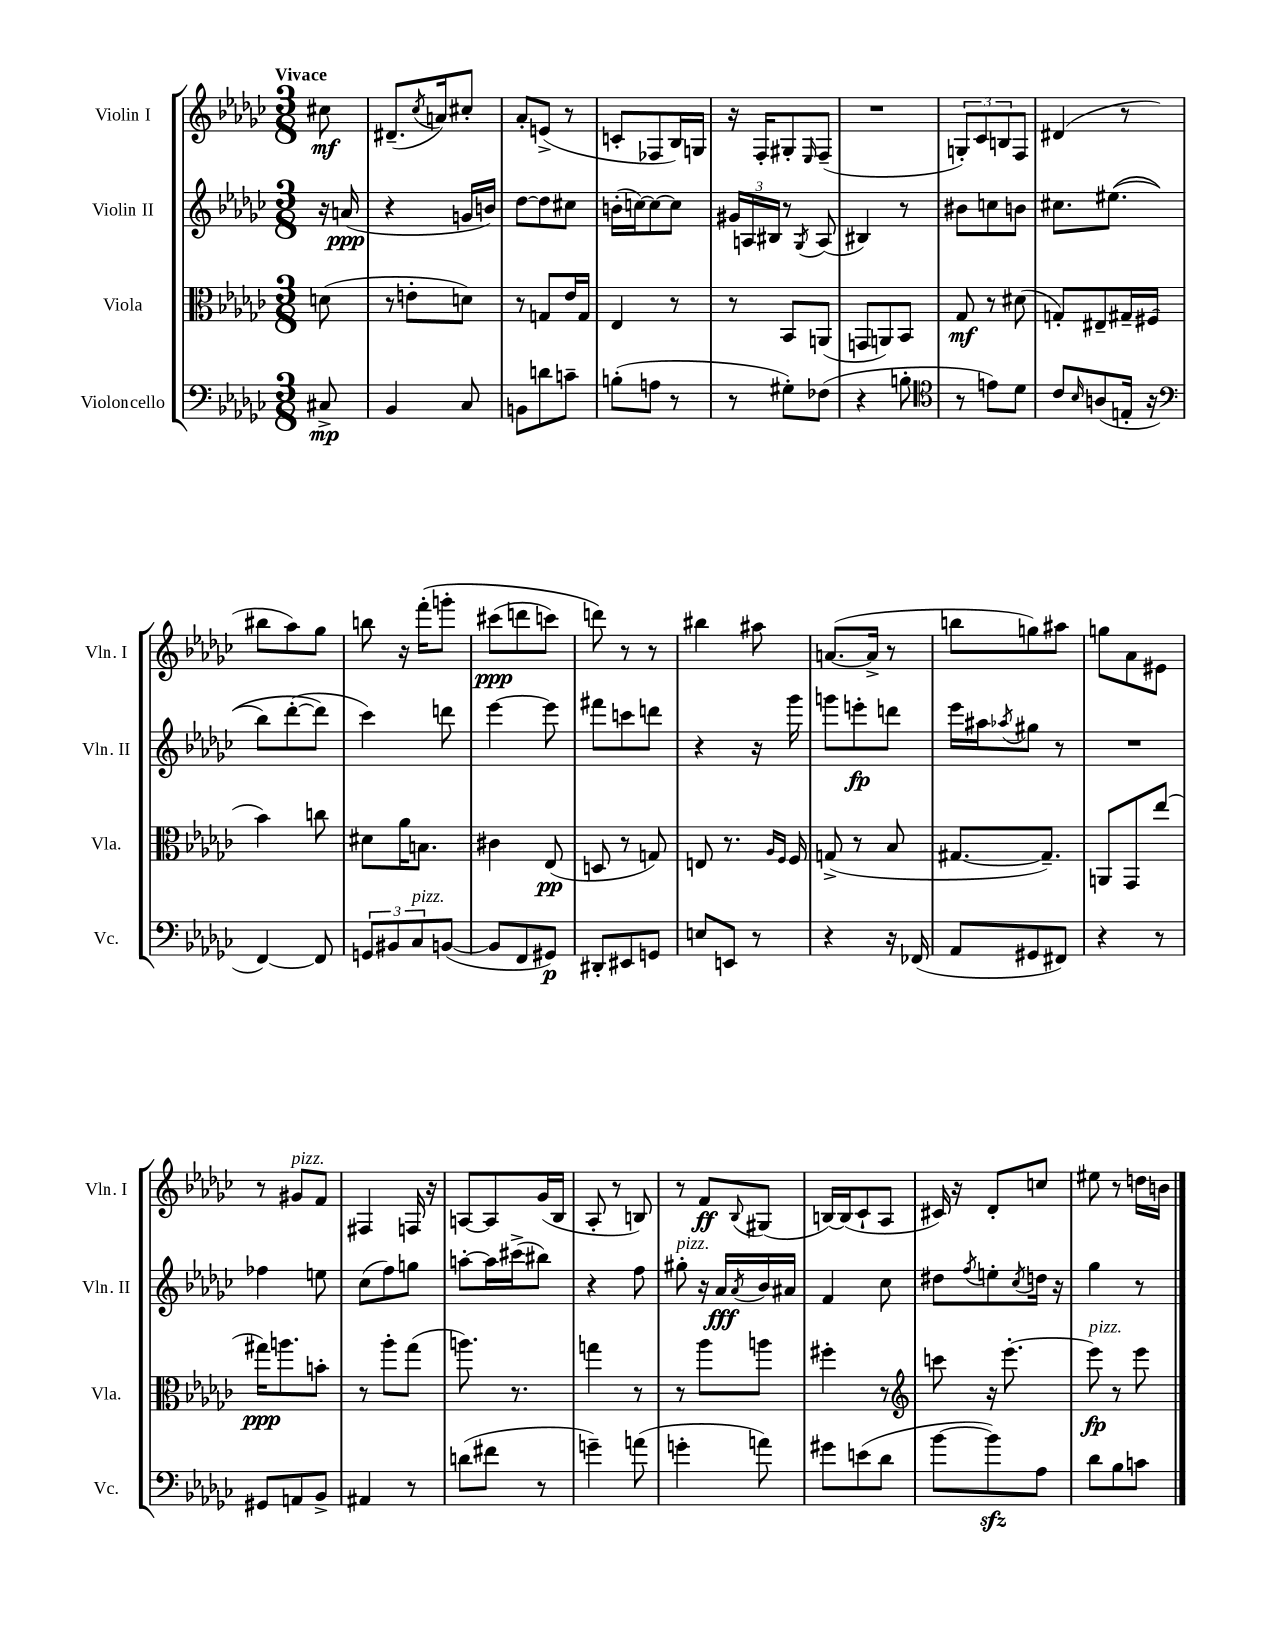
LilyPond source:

<<
\new StaffGroup <<
\new Staff = "s0" \with { instrumentName = "Violin I" shortInstrumentName = "Vln. I" } {
    \clef treble \key ges \major \numericTimeSignature \time 3/8 \partial 8 \tempo "Vivace"
    cis''8\mf |
    dis'8.--( \acciaccatura { ces''8 } a'16) cis''8-. |
    aes'8-. e'8->( r8 |
    c'8-. fes8 bes16) g16 |
    r16 f16-. gis8-. \grace { ees16 } f8--( |
    R4. |
    \tuplet 3/2 { g8-.) ces'8 b8 } f8 |
    dis'4( r8 |
    bis''8 aes''8) ges''8 |
    b''8 r16 f'''16-.\( g'''8-. |
    cis'''8\ppp( d'''8 c'''8) |
    d'''8\) r8 r8 |
    bis''4 ais''8 |
    a'8.~( a'16-> r8 |
    b''8 g''8) ais''8 |
    g''8 aes'8 eis'8 |
    r8 gis'8^\markup { \italic "pizz." } f'8 |
    fis4 f16 r16 |
    a8~ a8 ges'16( bes16 |
    aes8-. r8 b8) |
    r8 f'8\ff \appoggiatura { bes8 } gis8( |
    b16~) b16( ces'8-! aes8 |
    cis'16) r16 des'8-. c''8 |
    eis''8 r8 d''16 b'16 \bar "|." |
}
\new Staff = "s1" \with { instrumentName = "Violin II" shortInstrumentName = "Vln. II" } {
    \clef treble \key ges \major \numericTimeSignature \time 3/8 \partial 8
    r16 a'16\ppp( |
    r4 g'16 b'16) |
    des''8~ des''8 cis''8 |
    b'16-.( c''16~) c''8~ c''8 |
    \tuplet 3/2 { gis'16 a16 bis16 } r8 \acciaccatura { ges8 } a8( |
    bis4) r8 |
    bis'8 c''8 b'8 |
    cis''8. eis''8.(\( |
    bes''8) des'''8~-.( des'''8\) |
    ces'''4) d'''8 |
    ees'''4~ ees'''8 |
    fis'''8 c'''8 d'''8 |
    r4 r16 ges'''16 |
    g'''8 e'''8-.\fp d'''8 |
    ees'''16 ais''16 \acciaccatura { aes''8 } gis''8 r8 |
    R4. |
    fes''4 e''8 |
    ces''8( f''8) g''8 |
    a''8~-. a''16 cis'''16->( bis''8) |
    r4 f''8 |
    gis''8-.^\markup { \italic "pizz." } r16 aes'16\fff \acciaccatura { aes'8 } bes'16 ais'16 |
    f'4 ces''8 |
    dis''8 \acciaccatura { f''8 } e''8-. \acciaccatura { ces''8 } d''16 r16 |
    ges''4 r8 \bar "|." |
}
\new Staff = "s2" \with { instrumentName = "Viola" shortInstrumentName = "Vla." } {
    \clef alto \key ges \major \numericTimeSignature \time 3/8 \partial 8
    d'8( |
    r8 e'8-. d'8) |
    r8 g8 ees'16 g16 |
    ees4 r8 |
    r8 bes,8 a,8( |
    g,8 a,8) bes,8 |
    ges8\mf r8 dis'8( |
    g8-.) eis8-- gis16-- fis16( |
    bes'4) c''8 |
    dis'8 aes'16 b8. |
    cis'4 ees8\pp( |
    d8 r8 g8) |
    e8 r8. \grace { aes16 f16 } f16 |
    g8->( r8 bes8 |
    gis8.~ gis8.--) |
    a,8 ges,8 ees''8( |
    gis''16\ppp) a''8. b'8-. |
    r8 aes''8-. ges''8( |
    a''8.) r8. |
    g''4 r8 |
    r8 aes''8 a''8 |
    fis''4-. r8 |
    \clef treble c'''8 r16 ees'''8.~-. |
    ees'''8\fp^\markup { \italic "pizz." } r8 ees'''8 \bar "|." |
}
\new Staff = "s3" \with { instrumentName = "Violoncello" shortInstrumentName = "Vc." } {
    \clef bass \key ges \major \numericTimeSignature \time 3/8 \partial 8
    cis8->\mp |
    bes,4 ces8 |
    b,8 d'8 c'8-- |
    b8-.( a8 r8 |
    r8 gis8-.) fes8( |
    r4 b8-. |
    \clef tenor r8 e'8) des'8 |
    ces'8 \grace { bes16 } a8( e16-. r16 |
    \clef bass f,4~) f,8 |
    \tuplet 3/2 { g,8 bis,8 ces8^\markup { \italic "pizz." } } b,8~( |
    b,8 f,8 gis,8\p) |
    dis,8-. eis,8 g,8 |
    e8 e,8 r8 |
    r4 r16 fes,16( |
    aes,8 gis,8 fis,8) |
    r4 r8 |
    gis,8 a,8 bes,8-> |
    ais,4 r8 |
    d'8( fis'8 r8 |
    g'4--) a'8( |
    g'4-. a'8) |
    gis'8 e'8( des'8 |
    bes'8~ bes'8\sfz) aes8 |
    des'8 bes8 c'8 \bar "|." |
}
>>
>>
\layout { \context { \Score \remove "Bar_number_engraver" } }
